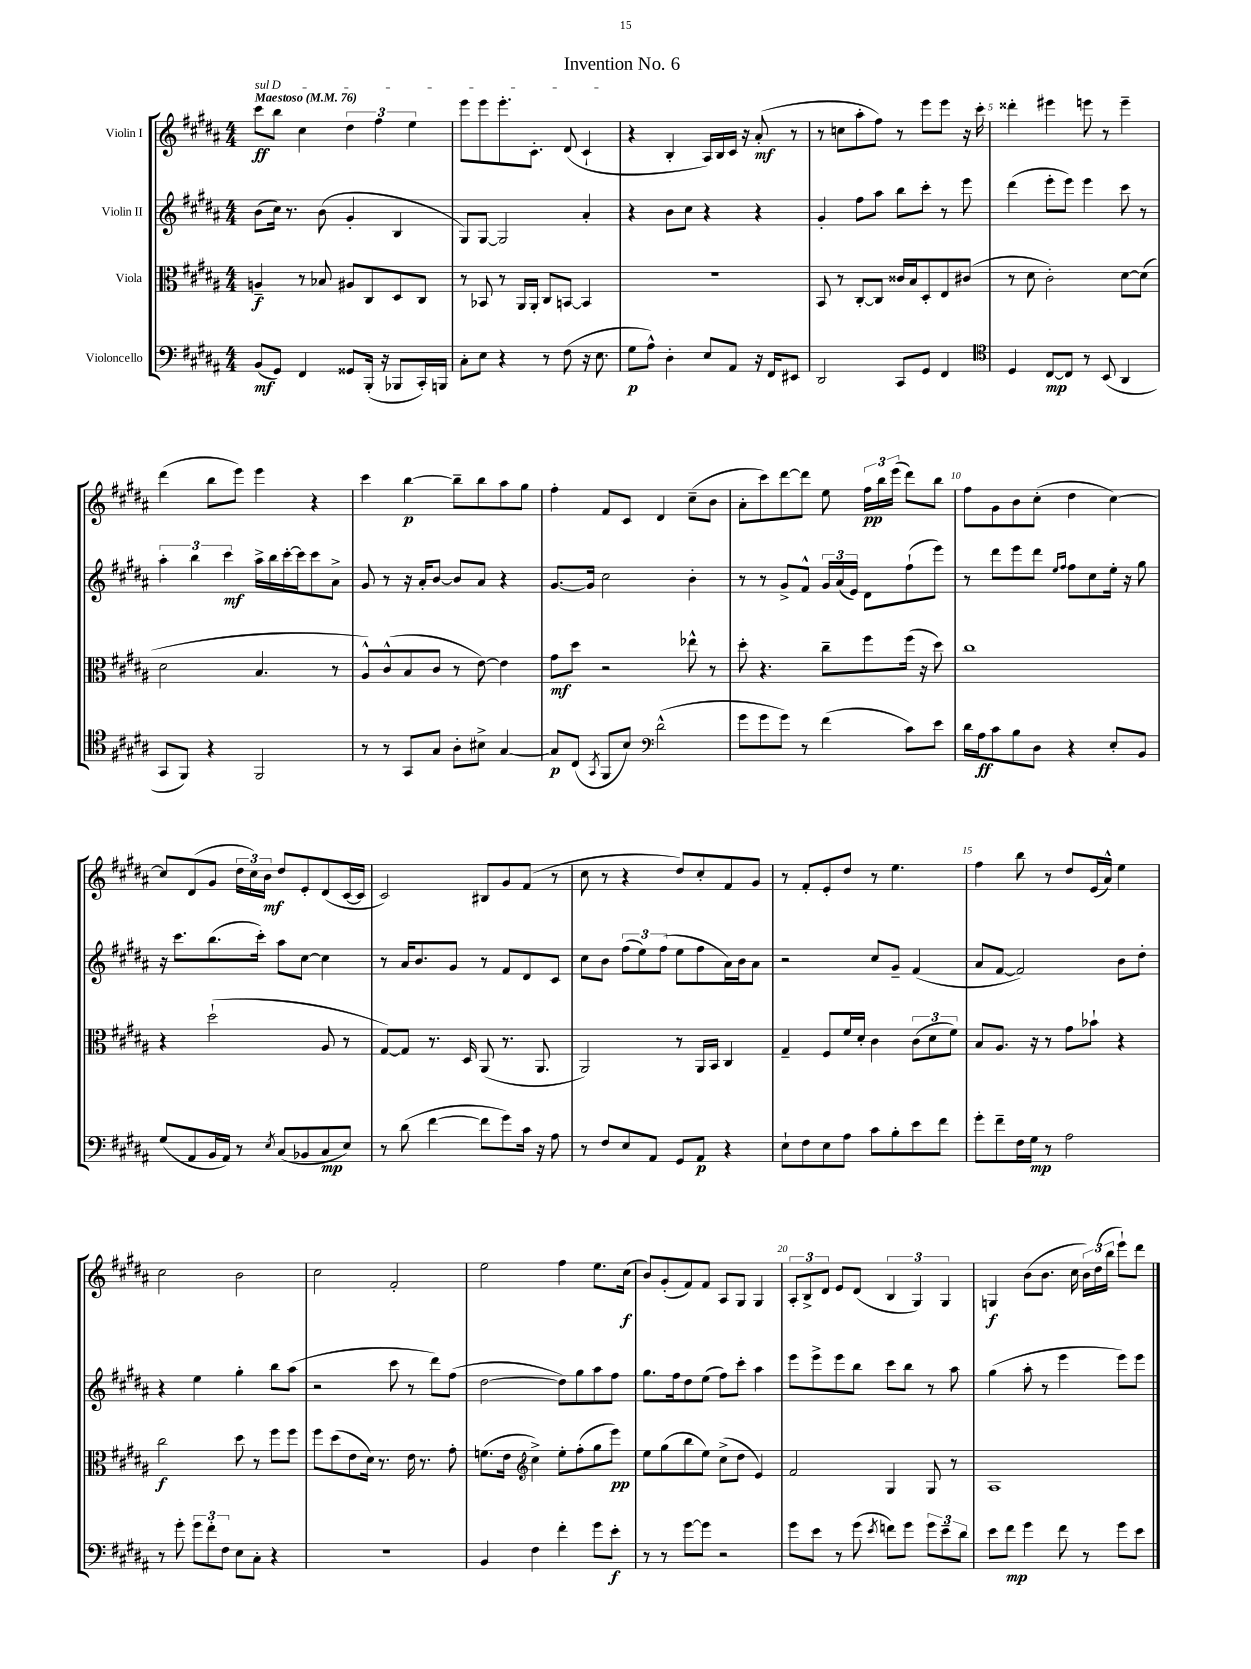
\header { title = "Invention No. 6" }
<<
\new StaffGroup <<
\new Staff = "s0" \with { instrumentName = "Violin I" } {
    \clef treble \key b \major \numericTimeSignature \time 4/4 \tempo "Maestoso" 4 = 76
    \autoBeamOff \once \override TextSpanner.bound-details.left.text = \markup { \italic "sul D" } cis'''8[\ff\startTextSpan b''8] cis''4 \tuplet 3/2 { dis''4 fis''4 e''4 } |
    e'''8[ e'''8 e'''8.-. cis'8.]-. dis'8( cis'4-!\stopTextSpan |
    r4 b4-. ais16[) b16 cis'16] r16 ais'8-.\mf( r8 |
    r8 c''8[ ais''8-. fis''8]) r8 e'''8[ e'''8] r16 cis'''16-. |
    disis'''4-. eis'''4 e'''8 r8 e'''4-- |
    dis'''4( b''8[ e'''8]) e'''4 r4 |
    cis'''4 b''4~\p b''8[-- b''8 ais''8 gis''8] |
    fis''4-. fis'8[ cis'8] dis'4 cis''8[--( b'8] |
    ais'8[-. cis'''8) dis'''8~ dis'''8] e''8 \tuplet 3/2 { fis''16[\pp b''16 e'''16]( } dis'''8[) b''8] |
    fis''8[ gis'8 b'8 cis''8]-.( dis''4 cis''4~) |
    cis''8[ dis'8( gis'8] \tuplet 3/2 { dis''16[ cis''16) b'16]\mf } dis''8[ e'8-. dis'8( cis'16~ cis'16] |
    cis'2) bis8[ gis'8 fis'8]( r8 |
    cis''8 r8 r4 dis''8[) cis''8-. fis'8 gis'8] |
    r8 fis'8[-. e'8-. dis''8] r8 e''4. |
    fis''4 b''8 r8 dis''8[ e'16( ais'16]-^) e''4 |
    cis''2 b'2 |
    cis''2 fis'2-. |
    e''2 fis''4 e''8.[ cis''16]\f( |
    b'8[) gis'8-.( fis'8) fis'8] ais8[ gis8] gis4 |
    \tuplet 3/2 { ais8[-. b8-> dis'8] } e'8[ dis'8]( \tuplet 3/2 { b4 gis4) gis4 } |
    g4\f b'8[( b'8.] cis''16 \tuplet 3/2 { b'16[) dis''16( b''16] } e'''8[-!) dis'''8] \bar "|." |
}
\new Staff = "s1" \with { instrumentName = "Violin II" } {
    \clef treble \key b \major \numericTimeSignature \time 4/4
    \autoBeamOff b'8[( cis''16]) r8. b'8( gis'4-. b4 |
    gis8[) gis8]~ gis2 ais'4-. |
    r4 b'8[ cis''8] r4 r4 |
    gis'4-. fis''8[ ais''8] b''8[ cis'''8]-. r8 e'''8 |
    dis'''4( e'''8[-. e'''8]) e'''4 cis'''8 r8 |
    \tuplet 3/2 { ais''4-. b''4 cis'''4\mf } ais''16[-> b''16 cis'''16~-. cis'''16 cis'''8 ais'8]-> |
    gis'8 r8 r16 ais'16[-. b'8]~ b'8[ ais'8] r4 |
    gis'8.[~ gis'16] cis''2 b'4-. |
    r8 r8 gis'8[-> fis'8]-^ \tuplet 3/2 { gis'16[ ais'16( e'16]) } dis'8[ fis''8-!( e'''8]) |
    r8 dis'''8[ e'''8 dis'''8] \grace { e''16[ fis''16] } fis''8[ cis''8 e''16]-. r16 gis''8 |
    r16 cis'''8.[ b''8.( cis'''16]-.) ais''8[ cis''8]~ cis''4 |
    r8 ais'16[ b'8. gis'8] r8 fis'8[ dis'8 cis'8] |
    cis''8[ b'8] \tuplet 3/2 { fis''8[( e''8) fis''8]( } e''8[ fis''8 ais'16) b'16 ais'8] |
    r2 cis''8[ gis'8]-- fis'4( |
    ais'8[ fis'8]~ fis'2) b'8[ dis''8]-. |
    r4 e''4 gis''4-. b''8[ ais''8]( |
    r2 cis'''8 r8 dis'''8[) fis''8]( |
    dis''2~ dis''8[) gis''8 ais''8 fis''8] |
    gis''8.[ fis''16 dis''8 e''8]( fis''8[) cis'''8]-. ais''4 |
    e'''8[ e'''8-> e'''8 b''8] cis'''8[ b''8] r8 ais''8 |
    gis''4( ais''8-. r8 e'''4 e'''8[) e'''8] \bar "|." |
}
\new Staff = "s2" \with { instrumentName = "Viola" } {
    \clef alto \key b \major \numericTimeSignature \time 4/4
    \autoBeamOff a4--\f r8 bes8 ais8[ cis8 dis8 cis8] |
    r8 bes,8 r8 ais,16[ ais,16]-. cis8[ b,8]~ b,4 |
    R1 |
    b,8 r8 cis8[~-. cis8] cisis'16[ b16 dis8-. e8 cis'8]( |
    r8 dis'8 cis'2-.) dis'8[~ dis'8]( |
    dis'2 b4. r8 |
    ais8[-^) cis'8-^( b8 cis'8] r8 e'8~) e'4 |
    gis'8[\mf dis''8] r2 ees''8-^ r8 |
    dis''8-. r4. cis''8[-- fis''8 fis''16]( r16 dis''8) |
    cis''1 |
    r4 dis''2-!( ais8 r8 |
    gis8[~) gis8] r8. dis16 ais,8( r8. ais,8. |
    ais,2) r8 ais,16[ b,16] cis4 |
    gis4-- fis8[ fis'16 dis'16]-. cis'4 \tuplet 3/2 { cis'8[( dis'8 fis'8]) } |
    b8[ ais8.] r16 r8 gis'8[ bes'8]-! r4 |
    cis''2\f dis''8 r8 fis''8[ fis''8] |
    fis''8[ dis''8( e'8 dis'16]) r8. e'16 r8. gis'8-. |
    f'8.[( e'16] \clef treble cis''4->) e''8[-. fis''8-.( gis''8 e'''8]\pp) |
    e''8[ gis''8( b''8 e''8]) cis''8[->( dis''8] e'4) |
    fis'2 gis4 gis8 r8 |
    ais1 \bar "|." |
}
\new Staff = "s3" \with { instrumentName = "Violoncello" } {
    \clef bass \key b \major \numericTimeSignature \time 4/4
    \autoBeamOff b,8[\mf( gis,8]) fis,4 gisis,8[ b,,16]-.( r16 bes,,8[ cis,16-.) b,,16] |
    cis8[-. e8] r4 r8 fis8( r16 e8. |
    gis8[\p ais8]-^) dis4-. e8[ ais,8] r16 fis,16[ eis,8] |
    dis,2 cis,8[ gis,8] fis,4 |
    \clef tenor dis4 cis8[~\mp cis8] r8 b,8( ais,4 |
    gis,8[ fis,8]) r4 fis,2 |
    r8 r8 gis,8[ gis8] ais8[-. bis8]-> gis4~ |
    gis8[\p cis8]( \acciaccatura { gis,8 } fis,8[ b8]) \clef bass dis'2-^( |
    gis'8[ gis'8 gis'8]) r8 fis'4( cis'8[) e'8] |
    dis'16[ ais16\ff cis'8 b8 dis8] r4 e8[-. b,8] |
    gis8[( ais,8 b,16 ais,16]) r8 \acciaccatura { e8 } cis8[( bes,8 cis8\mp e8]) |
    r8 dis'8( fis'4~ fis'8[ gis'8) cis'16] r16 ais8 |
    r8 fis8[ e8 ais,8] gis,8[ ais,8]\p r4 |
    e8[-! fis8 e8 ais8] cis'8[ b8-. e'8 fis'8] |
    gis'8[-. fis'8-- fis16 gis16]\mp r8 ais2 |
    r8 gis'8-. \tuplet 3/2 { gis'8[ fis'8-. fis8] } e8[ cis8]-. r4 |
    R1 |
    b,4 fis4 fis'4-. gis'8[ e'8]-.\f |
    r8 r8 gis'8[~ gis'8] r2 |
    gis'8[ e'8] r8 gis'8( \acciaccatura { e'8 } f'8[) gis'8] \tuplet 3/2 { gis'8[ e'8-- dis'8] } |
    e'8[ fis'8]\mp gis'4 fis'8 r8 gis'8[ e'8] \bar "|." |
}
>>
>>
\layout { \context { \Score \override BarNumber.break-visibility = ##(#f #t #t) barNumberVisibility = #(every-nth-bar-number-visible 5) } }
